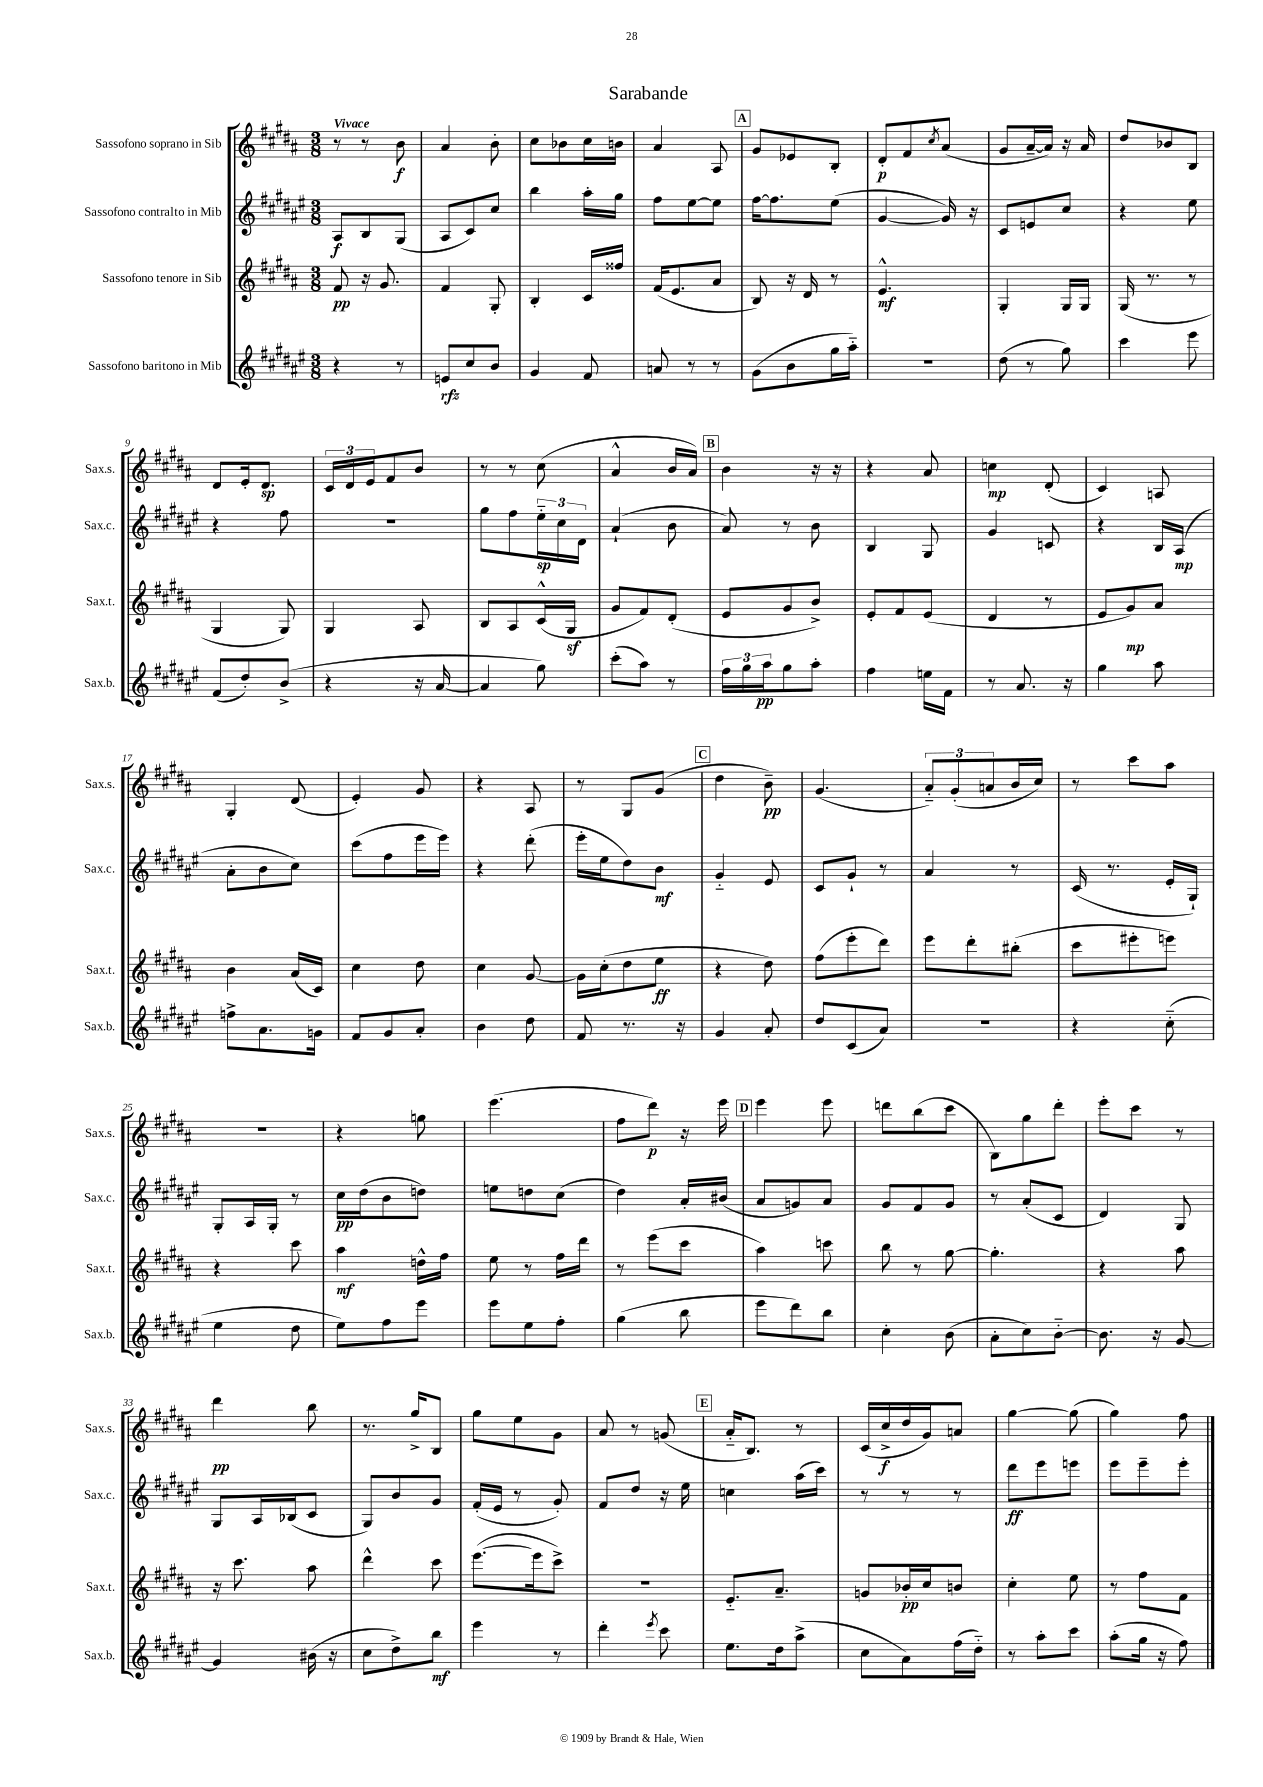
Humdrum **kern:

**kern	**kern	**kern	**kern
*staff4	*staff3	*staff2	*staff1
*clefG2	*clefG2	*clefG2	*clefG2
*k[f#c#g#d#a#e#]	*k[f#c#g#d#a#]	*k[f#c#g#d#a#e#]	*k[f#c#g#d#a#]
*M3/8	*M3/8	*M3/8	*M3/8
4r	8f#	8A#	8r
.	16r	8B	8r
.	8.g#	.	.
8r	.	(8G#	8b
=	=	=	=
8e	4f#	8A#	4a#
8cc#	.	8c#)	.
8b	8G#'	8cc#	8b'
=	=	=	=
4g#	4B'	4bb	8cc#
.	.	.	8b-
8f#	16c#	16aa#'	16cc#
.	16ff##	16gg#	16b
=	=	=	=
8a	(16f#	8ff#	4a#
.	8.e	.	.
8r	.	[8ee#	.
8r	8a#	8ee#]	8A#
=	=	=	=
(8g#	8B)	[16ff#	8g#
.	.	8.ff#]	.
8b	16r	.	8e-
.	16d#	.	.
16gg#	8r	(8ee#	8B'
16aa#'~)	.	.	.
=	=	=	=
4.r	4.e^^	[4g#	8d#'
.	.	.	8f#
.	.	.	8qcc#
.	.	16g#])	(8a#
.	.	16r	.
=	=	=	=
(8dd#	4G#'	8c#	8g#
8r	.	8e	[16a#~
.	.	.	16a#])
8gg#)	16G#	8cc#	16r
.	16G#	.	16a#
=	=	=	=
4ccc#	(16G#	4r	8dd#
.	8.r	.	.
.	.	.	8b-
8eee#	8r	8ee#	8B
=	=	=	=
(8f#	4G#	4r	8d#
8dd#')	.	.	16e'
.	.	.	8.d#
(8b^	8G#)	8ff#	.
=	=	=	=
4r	4G#	4.r	24c#
.	.	.	24d#
.	.	.	24e
.	.	.	8f#
16r	8A#	.	8b
[16a#	.	.	.
=	=	=	=
4a#]	8B	8gg#	8r
.	8A#	8ff#	8r
8gg#)	(16c#^^	24ee#'~	(8cc#
.	.	24cc#	.
.	16G#	.	.
.	.	24d#	.
=	=	=	=
(8ccc#'	8g#	(4a#`	4a#^^
8aa#)	8f#)	.	.
8r	(8d#'	8b	16b
.	.	.	16a#)
=	=	=	=
24ff#	8e	8a#)	4b
24gg#	.	.	.
24aa#	.	.	.
8gg#	8g#	8r	.
8aa#'	8b^)	8b	16r
.	.	.	16r
=	=	=	=
4ff#	8e'	4B	4r
.	8f#	.	.
16ee	(8e	8G#	8a#
16f#	.	.	.
=	=	=	=
8r	4d#	4g#	4cc
8.a#	.	.	.
.	8r	8c	(8d#'
16r	.	.	.
=	=	=	=
4gg#	8e	4r	4c#)
.	8g#)	.	.
8aa#	8a#	16B	8A
.	.	(16A#	.
=	=	=	=
8ff^	4b	8a#'	4G#'
8.a#	.	8b	.
.	(16a#	8cc#)	(8d#
16g	16c#)	.	.
=	=	=	=
8f#	4cc#	(8ccc#	4e')
8g#	.	8ff#	.
8a#'	8dd#	16eee#	8g#
.	.	16eee#)	.
=	=	=	=
4b	4cc#	4r	4r
8dd#	[8g#	(8ddd#'	8A#
=	=	=	=
8f#	16g#]	16eee#'	8r
.	(16cc#'	16ee#	.
8.r	8dd#	8dd#)	8G#
.	8ee	8b	(8g#
16r	.	.	.
=	=	=	=
4g#	4r	4g#'~	4dd#
8a#'	8dd#)	8e#	8b~)
=	=	=	=
8dd#	(8ff#	8c#	(4.g#
(8c#	8eee'	8g#`	.
8a#)	8ddd#)	8r	.
=	=	=	=
4.r	8eee	4a#	12a#'~)
.	.	.	(12g#'
.	8ddd#'	.	.
.	.	.	12a
.	(8bb#'	8r	16b
.	.	.	16cc#)
=	=	=	=
4r	8ccc#	(16c#	8r
.	.	8.r	.
.	8eee#'	.	8ccc#
(8cc#'~	8eee)	16e#'	8aa#
.	.	16G#`)	.
=	=	=	=
4ee#	4r	8G#'	4.r
.	.	16A#	.
.	.	16G#'	.
8dd#	8ccc#	8r	.
=	=	=	=
8ee#)	4aa#	16cc#	4r
.	.	(16dd#	.
8ff#	.	8b	.
8eee#	16dd^^	8dd)	8gg
.	16ff#	.	.
=	=	=	=
8eee#	8ee	8ee	(4.eee
8ee#	8r	8dd	.
8ff#'	16ff#	(8cc#	.
.	16ddd#	.	.
=	=	=	=
(4gg#	8r	4dd#)	8ff#
.	(8eee	.	8ddd#)
8bb	8ccc#	16a#'	16r
.	.	(16b#	16eee
=	=	=	=
8eee#	4aa#)	8a#	4eee
8ddd#)	.	8g)	.
8bb	8ccc	8a#	8eee
=	=	=	=
4cc#'	8bb	8g#	8ddd
.	8r	8f#	(8bb
(8b	[8gg#	8g#	8ccc#
=	=	=	=
8a#'	4.gg#']	8r	8B)
8cc#)	.	(8a#'	8gg#
[8b'~	.	8c#	8ddd#'
=	=	=	=
8.b]	4r	4d#)	8eee'
.	.	.	8ccc#
16r	.	.	.
[8g#	8aa#	8G#	8r
=	=	=	=
4g#]	16r	8G#	4ddd#
.	8.ccc#	.	.
.	.	16A#	.
.	.	(16B-	.
(16b#	8aa#	8c#	8bb
16r	.	.	.
=	=	=	=
8cc#	4ddd#^^	8G#)	8.r
8dd#^)	.	8b	.
.	.	.	16gg#^
8bb	8ccc#	8g#	8B
=	=	=	=
4eee#	([8.eee	(16f#'	8gg#
.	.	16e#	.
.	.	8r	8ee
.	16eee]	.	.
8r	8ccc#^)	8g#')	8g#
=	=	=	=
4ddd#'	4.r	8f#	8a#
.	.	8dd#	8r
8qeee#	.	.	.
8ccc#	.	16r	(8g
.	.	16ee#	.
=	=	=	=
8.ee#	8.e'~	4cc	16a#'~
.	.	.	8.B)
16dd#	8.a#~	.	.
(8aa#^	.	(16aa#	8r
.	.	16ccc#)	.
=	=	=	=
8cc#	8g	8r	(16c#
.	.	.	16cc#^
8a#)	16b-'	8r	16dd#
.	16cc#	.	16g#)
(16ff#	8b	8r	8a
16dd#'~)	.	.	.
=	=	=	=
8r	4cc#'	8ddd#	[4gg#
8aa#'	.	8eee#	.
8ccc#	8ee	8eee	(8gg#]
=	=	=	=
(8aa#'	8r	8eee#	4gg#)
16gg#	8ff#	8eee#~	.
16r	.	.	.
8ff#)	8f#	8eee#'	8ff#
==	==	==	==
*-	*-	*-	*-
